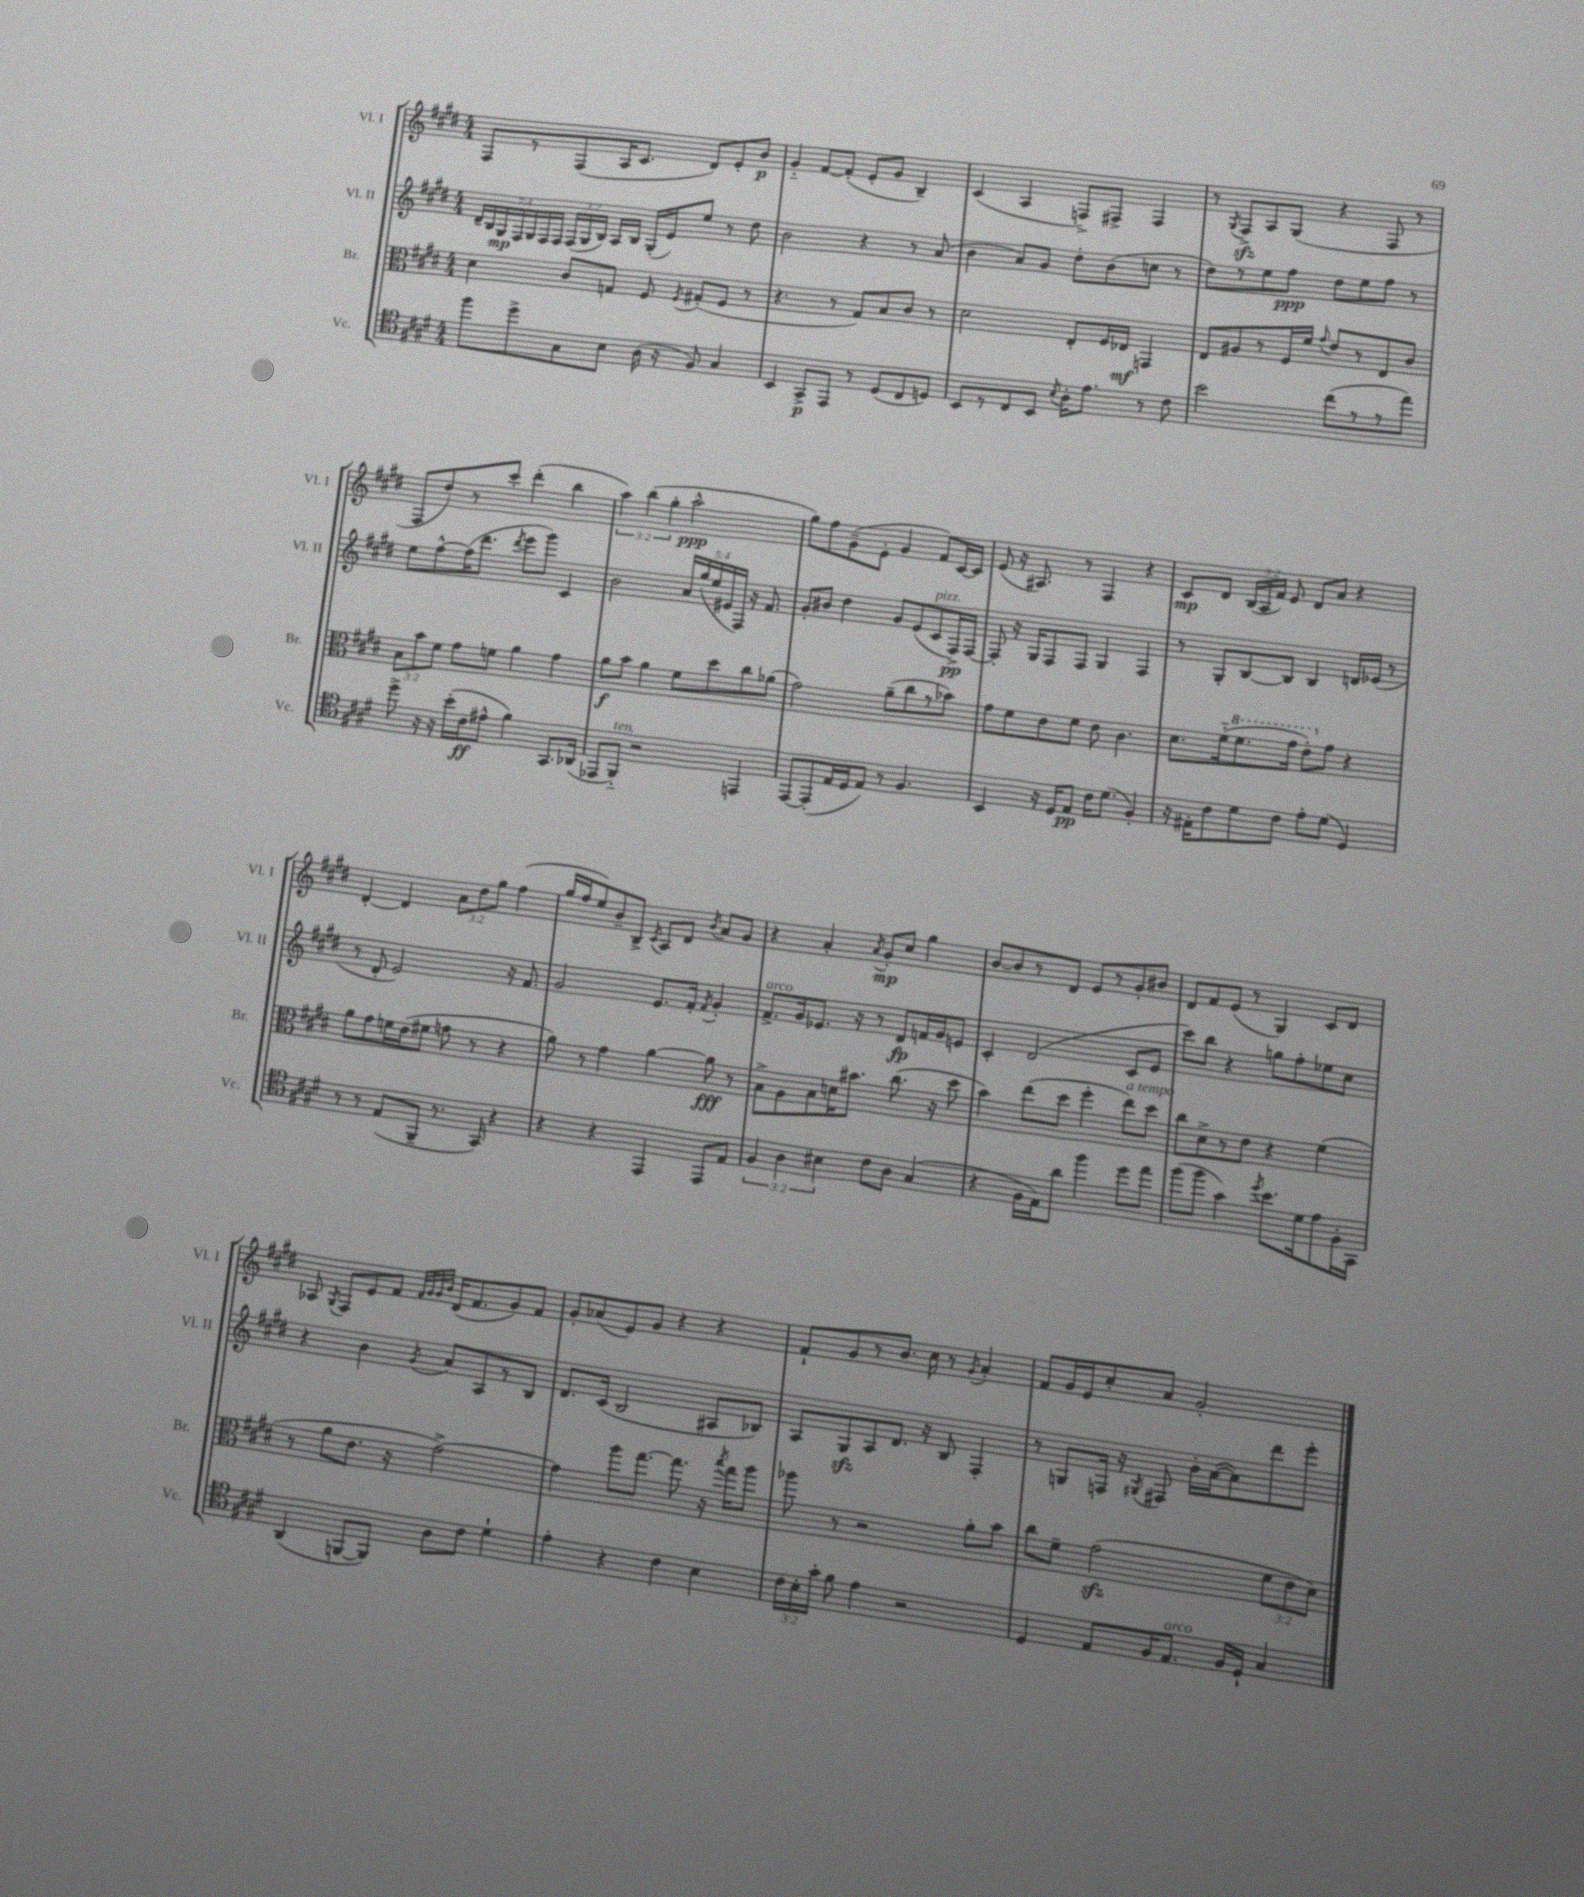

**kern	**dynam	**kern	**dynam	**kern	**dynam	**kern	**dynam
*part4	*part4	*part3	*part3	*part2	*part2	*part1	*part1
*staff4	*staff4	*staff3	*staff3	*staff2	*staff2	*staff1	*staff1
*I"Vc.	*	*I"Br.	*	*I"Vl. II	*	*I"Vl. I	*
*I'Vc.	*	*I'Br.	*	*I'Vl. II	*	*I'Vl. I	*
*clefC4	*	*clefC3	*	*clefG2	*	*clefG2	*
*k[f#c#g#d#]	*	*k[f#c#g#d#]	*	*k[f#c#g#d#]	*	*k[f#c#g#d#]	*
*M4/4	*	*M4/4	*	*M4/4	*	*M4/4	*
=54	=54	=54	=54	=54	=54	=54	=54
8ff#\L	.	4d#\	.	28d#~/LL	.	8F#/L	.
.	.	.	.	28B/	.	.	.
.	.	.	.	28G#/	mp	.	.
.	.	.	.	28F#/	.	.	.
8dd#^\	.	.	.	.	.	8r	.
.	.	.	.	28G#/	.	.	.
.	.	.	.	28F#/	.	.	.
.	.	.	.	28F#/JJ	.	.	.
8G#\	.	8c#/L	.	(24F#/LL	.	(8F#/	.
.	.	.	.	24G#/	.	.	.
.	.	.	.	24B/JJ)	.	.	.
8B\J	.	8Gn/J	.	16A/LL	.	16A/K	.
.	.	.	.	16B/JJ	.	8.c#/J	.
(16A\	.	8F#/	.	(16G#'/LL	.	.	.
16r	.	.	.	16e/J)	.	.	.
.	.	8qF#/	.	.	.	.	.
8F#/)	.	(8G#X'/L	.	8ee/J	.	8d#/L)	.
4G#/	.	8F#/J	.	8r	.	8e'/	.
.	.	8r	.	8dd#\	.	8b/J	p
=55	=55	=55	=55	=55	=55	=55	=55
4BB/	.	4.r	.	2b\	.	4g#/	.
8GG#^/L	p	.	.	.	.	[8f#/L	.
8EE/J	.	8r	.	.	.	(8f#'/J]	.
8r	.	8G#/L)	.	4r	.	8e'/L	.
(8D#/L	.	8B/	.	.	.	8g#/J	.
8C#/	.	8c#/J	.	8r	.	4B~/)	.
8Dn/J)	.	8r	.	(8a/	.	.	.
=56	=56	=56	=56	=56	=56	=56	=56
8BB/L	.	2d#\	.	4b\	.	(4c#/	.
8r	.	.	.	.	.	.	.
8C#/	.	.	.	8a/L)	.	4A/	.
8BB/J	.	.	.	8g#/J	.	.	.
8qB/	.	.	.	.	.	.	.
16A'\KL	.	8E'/L	.	8dd#'\L	.	8Fn^/L)	.
8.e\J	.	.	.	.	.	.	.
.	.	16F#/L	.	(8b\	.	8F#X^/J	.
.	.	16E-X/JJ	mf	.	.	.	.
8r	.	4GGn/	.	8ccn\J	.	4F#/	.
8c#\	.	.	.	8r	.	.	.
=57	=57	=57	=57	=57	=57	=57	=57
2b\	.	8E/L	.	8dd#\L)	.	8r	.
.	.	.	.	.	.	8qG#/	.
.	.	8A#X/	.	8r	.	8F#zz^/L	.
.	.	8r	.	8ee\	.	8A/	.
.	.	16F#/L	.	8ff#\J	ppp	(8G#/J	.
.	.	16f#/JJ	.	.	.	.	.
.	.	8qqg#/	.	.	.	.	.
(8cc#\L	.	8e/L	.	8dd#\L	.	4r	.
8r	.	8r	.	8ee\	.	.	.
8r	.	8E/	.	8ff#\J	.	8F#/	.
8ee\J)	.	8c#/J	.	8r	.	8r	.
!!LO:LB:g=z
=58	=58	=58	=58	=58	=58	=58	=58
8dd#^\	.	12B\L	.	8ee\L	.	8F#/L	.
.	.	12b\	.	.	.	.	.
16r	.	.	.	[8ff#^^\	.	8dd#/)	.
.	.	12f#\J	.	.	.	.	.
16r	.	.	.	.	.	.	.
(16b'\LL	.	8g#\L	.	(16ff#\K]	.	8r	.
16c#\J	ff	.	.	8.ddd#\J	.	.	.
8e#X^^\J	.	8fn\J	.	.	.	8ccc#'/J	.
.	.	.	.	8qddd#/	.	.	.
4f#\)	.	4a\	.	8eee\L	.	(4ddd#'\	.
.	.	.	.	8ggg#\J)	.	.	.
8.GG#/L	.	4g#\	.	4c#/	.	4bb\	.
(16AA-X/Jk	.	.	.	.	.	.	.
=59	=59	=59	=59	=59	=59	=59	=59
8EE-X/L	.	8a\L	f	2b\	.	6aa\)	.
!LO:TX:a:i:t=ten.	!	!	!	!	!	!	!
8FF#/J)	.	8b\J	.	.	.	.	.
.	.	.	.	.	.	(6bb\	.
2r	.	4a\	.	.	.	.	.
.	.	.	.	.	.	6gg#'\	.
.	.	8f#\L	.	20a/LL	.	2aa^^\	ppp
.	.	.	.	(20gg#/	.	.	.
.	.	.	.	20ee/	.	.	.
.	.	8dd#\	.	.	.	.	.
.	.	.	.	20e#X/	.	.	.
.	.	.	.	20F#/JJ)	.	.	.
4EEn/	.	8cc#\	.	16r	.	.	.
.	.	.	.	8.f#/	.	.	.
.	.	(8a-X\J	.	.	.	.	.
=60	=60	=60	=60	=60	=60	=60	=60
[8EE/L	.	2g#\)	.	8g#'/L	.	8gg#\L)	.
(8EE'/]	.	.	.	8b#X/J	.	8ff#\	.
16E/L	.	.	.	4dd#\	.	(8g#~\	.
16D#/J	.	.	.	.	.	.	.
8E/J)	.	.	.	.	.	8e'\J	.
8r	.	(8a~\L	.	8g#/L	.	4g#/	.
4.F#/	.	8cc#\	.	(8e/	.	.	.
!	!	!	!	!LO:TX:a:i:t=pizz.	!	!	!
.	.	8r	.	8c#/	.	8f#/L)	.
.	.	8b-X\J)	.	16F#^/L)	pp	[16c#/L	.
.	.	.	.	[16F#/JJ	.	16c#/JJ]	.
=61	=61	=61	=61	=61	=61	=61	=61
4BB/	.	8g#\L	.	8F#'/]	.	(8e/	.
.	.	8f#\	.	16r	.	16r	.
.	.	.	.	16G#/KL	.	8.A#X/)	.
16r	.	8e\	.	8F#/	.	.	.
16D#/KL	.	.	.	.	.	.	.
8E/J	pp	8f#\J	.	8F#/J	.	8r	.
16c#\KL	.	8e\	.	4G#/	.	4F#/	.
(8.d#\J	.	.	.	.	.	.	.
.	.	4.c#\	.	.	.	.	.
4F#'/)	.	.	.	4F#/	.	4r	.
=62	=62	=62	=62	=62	=62	=62	=62
16r	.	8.d#\L	.	8r	.	8c#/L	mp
16E#X'\KL	.	.	.	.	.	.	.
8c#\	.	.	.	8G#'/L	.	8d#/J	.
.	.	(16f#\k	.	.	.	.	.
*	*	*8va	*	*	*	*	*
8d#\	.	8.ff#\	.	[8B/	.	(24B/LL	.
.	.	.	.	.	.	24A/	.
.	.	.	.	.	.	24f#/JJ)	.
8c#\J	.	.	.	8B/J]	.	8e/	.
.	.	16gg#\Jk	.	.	.	.	.
8e'\L	.	8ee'\L)	.	4B/	.	8d#/L	.
*	*	*X8va	*	*	*	*	*
(8d#\J	.	8g#\J	.	.	.	8a/J	.
4D#/)	.	4r	.	16dn/LL	.	4r	.
.	.	.	.	(16e-X/JJ	.	.	.
.	.	.	.	8r	.	.	.
!!LO:LB:g=z
=63	=63	=63	=63	=63	=63	=63	=63
8r	.	8a\L	.	8r	.	[4d#'/	.
8r	.	8g#\	.	8d#'/	.	.	.
(8E/L	.	16fn\L	.	2e/)	.	4d#/]	.
.	.	(16e\J	.	.	.	.	.
8FF#~/J	.	8f#X\J	.	.	.	.	.
8.r	.	8gn\	.	.	.	12a\L	.
.	.	.	.	.	.	12dd#\	.
.	.	8r	.	.	.	.	.
.	.	.	.	.	.	12gg#\J	.
16GG#/)	.	.	.	.	.	.	.
4r	.	4r	.	16r	.	(4ff#\	.
.	.	.	.	8.f#/	.	.	.
=64	=64	=64	=64	=64	=64	=64	=64
4r	.	8a\)	.	2g#/	.	16gg#/LL	.
.	.	.	.	.	.	16ff#/J	.
.	.	8r	.	.	.	8ee/)	.
4r	.	4g#\	.	.	.	8b~/	.
.	.	.	.	.	.	8B^/J	.
.	.	.	.	.	.	8qc#/	.
4EE/	.	[4a\	.	8.e/L	.	8A/L	.
.	.	.	.	.	.	8d#/J	.
.	.	.	.	16f#'/Jk	.	.	.
.	.	.	.	8qf#/	.	8qb/	.
8EE/L	.	8a\]	fff	4g#'/	.	8a/L	.
8E/J	.	8r	.	.	.	8g#/J	.
=65	=65	=65	=65	=65	=65	=65	=65
!	!	!	!	!LO:TX:a:i:t=arco	!	!	!
6F#/	.	8B^\L	.	8.f#^/L	.	4r	.
.	.	8A\	.	.	.	.	.
6A\	.	.	.	.	.	.	.
.	.	.	.	16g#/k	.	.	.
.	.	8B\	.	8.e-X/J	.	4a'/	.
6B#X\	.	.	.	.	.	.	.
.	.	16dn\K	.	.	.	.	.
.	.	8.b#X\J	.	16r	.	.	.
.	.	.	.	.	.	8qa/	.
8c#\L	.	.	.	8r	.	8g#'/L	mp
8A\J	.	(8.cc#\	.	8d#/L	fp	8cc#/J	.
(4G#/	.	.	.	16fn/L	.	4gg#\	.
.	.	16r	.	16g#/J	.	.	.
.	.	8dd#\	.	8en/J	.	.	.
=66	=66	=66	=66	=66	=66	=66	=66
4r	.	4b\)	.	4c#'/	.	[8b/L	.
.	.	.	.	.	.	8b/]	.
16F#\LL	.	(8ee\L	.	(2d#/	.	8r	.
16E\J)	.	.	.	.	.	.	.
8a\J	.	8dd#\J	.	.	.	8d#/J	.
4ff#\	.	4ff#'\	.	.	.	8e/L	.
.	.	.	.	.	.	8r	.
!	!	!LO:TX:a:i:t=a tempo	!	!	!	!	!
8dd#\L	.	8ee\L)	.	8c#/L	.	8g#'/	.
8ee\J	.	8dd#\J	.	8e/J	.	8b#X/J	.
=67	=67	=67	=67	=67	=67	=67	=67
(8ff#\L	.	8cc#\L	.	8ccc#\L)	.	8d#/L	.
8ff#\J	.	8d#^\	.	8bb\J	.	8f#/	.
4g#\)	.	8r	.	4r	.	(8e/J	.
.	.	8e\J	.	.	.	8r	.
8qdd#/	.	.	.	.	.	.	.
8.b\L	.	4r	.	8ggn\L	.	4G#/)	.
.	.	.	.	8ff#'\	.	.	.
16d#\k	.	.	.	.	.	.	.
8e\	.	(4f#\	.	8ee-X\	.	8c#/L	.
16F#'\L	.	.	.	8cc#\J	.	8d#/J	.
16GG#\JJ	.	.	.	.	.	.	.
!!LO:LB:g=z
=68	=68	=68	=68	=68	=68	=68	=68
(4AA/	.	8r	.	4r	.	8A-X/	.
.	.	.	.	.	.	8qG#/	.
.	.	8a\L	.	.	.	8F#/L	.
[8FFn/L	.	8.e\J	.	4b\	.	8e/	.
8FF/J])	.	.	.	.	.	8f#/J	.
.	.	16r	.	.	.	.	.
.	.	.	.	.	.	32qqf#/LLL	.
.	.	.	.	.	.	32qqg#/	.
.	.	.	.	.	.	32qqg#/	.
.	.	.	.	8qg#/	.	32qqb/JJJ	.
8A\L	.	[2g#^\)	.	8a/L	.	(16d#/KL	.
.	.	.	.	.	.	8.f#/	.
8c#\J	.	.	.	8A/	.	.	.
4d#`\	.	.	.	8r	.	8g#/)	.
.	.	.	.	8B/J	.	8f#/J	.
=69	=69	=69	=69	=69	=69	=69	=69
4e'\	.	4g#\]	.	8.d#/L	.	8g#'/L	.
.	.	.	.	.	.	(8a-X/	.
.	.	.	.	(16c#/Jk	.	.	.
4r	.	8aa\L	.	2B/	.	8e/)	.
.	.	[8.gg#\J	.	.	.	8g#/J	.
4c#\	.	.	.	.	.	4r	.
.	.	8.gg#\]	.	.	.	.	.
4B\	.	16r	.	8A#X/L	.	4r	.
.	.	8qbb/	.	.	.	.	.
.	.	16gg#\KL	.	.	.	.	.
.	.	8aa\J	.	8B-X/J)	.	.	.
=70	=70	=70	=70	=70	=70	=70	=70
24c#\LL	.	8aa-X\	.	8A/L	.	8f#`/L	.
24B'\	.	.	.	.	.	.	.
24g#'\JJ	.	.	.	.	.	.	.
8f#\	.	8r	.	8G#zz/	.	8g#/	.
4e\	.	2r	.	8A/	.	8r	.
.	.	.	.	8.d#/J	.	8.b/J	.
2r	.	.	.	.	.	.	.
.	.	.	.	16r	.	16cc#\	.
.	.	.	.	8B/	.	8r	.
.	.	.	.	.	.	8qg#/	.
.	.	8a'\L	.	4F#'/	.	4a'/	.
.	.	8b\J	.	.	.	.	.
=71	=71	=71	=71	=71	=71	=71	=71
4D#/	.	8cc#\L	.	8r	.	8f#/L	.
.	.	8f#~\J	.	8Gn/L	.	16g#/L	.
.	.	.	.	.	.	16e/J	.
8E/L	.	(2g#zz\	.	16Fn/Jk	.	8cc#'/	.
.	.	.	.	16r	.	.	.
.	.	.	.	8qG#X/	.	.	.
16F#/K	.	.	.	8F#X/	.	8a/J	.
!LO:TX:a:i:t=arco	!	!	!	!	!	!	!
8.E/J	.	.	.	.	.	.	.
.	.	.	.	16b'\LL	.	2g#'/	.
.	.	.	.	([16a\J	.	.	.
16F#/LL	.	.	.	8a\])	.	.	.
16D#`/JJ	.	.	.	.	.	.	.
4G#/	.	12f#\L	.	8ddd#\	.	.	.
.	.	12e\	.	.	.	.	.
.	.	.	.	8eee'\J	.	.	.
.	.	12d#\J)	.	.	.	.	.
==	==	==	==	==	==	==	==
*-	*-	*-	*-	*-	*-	*-	*-
